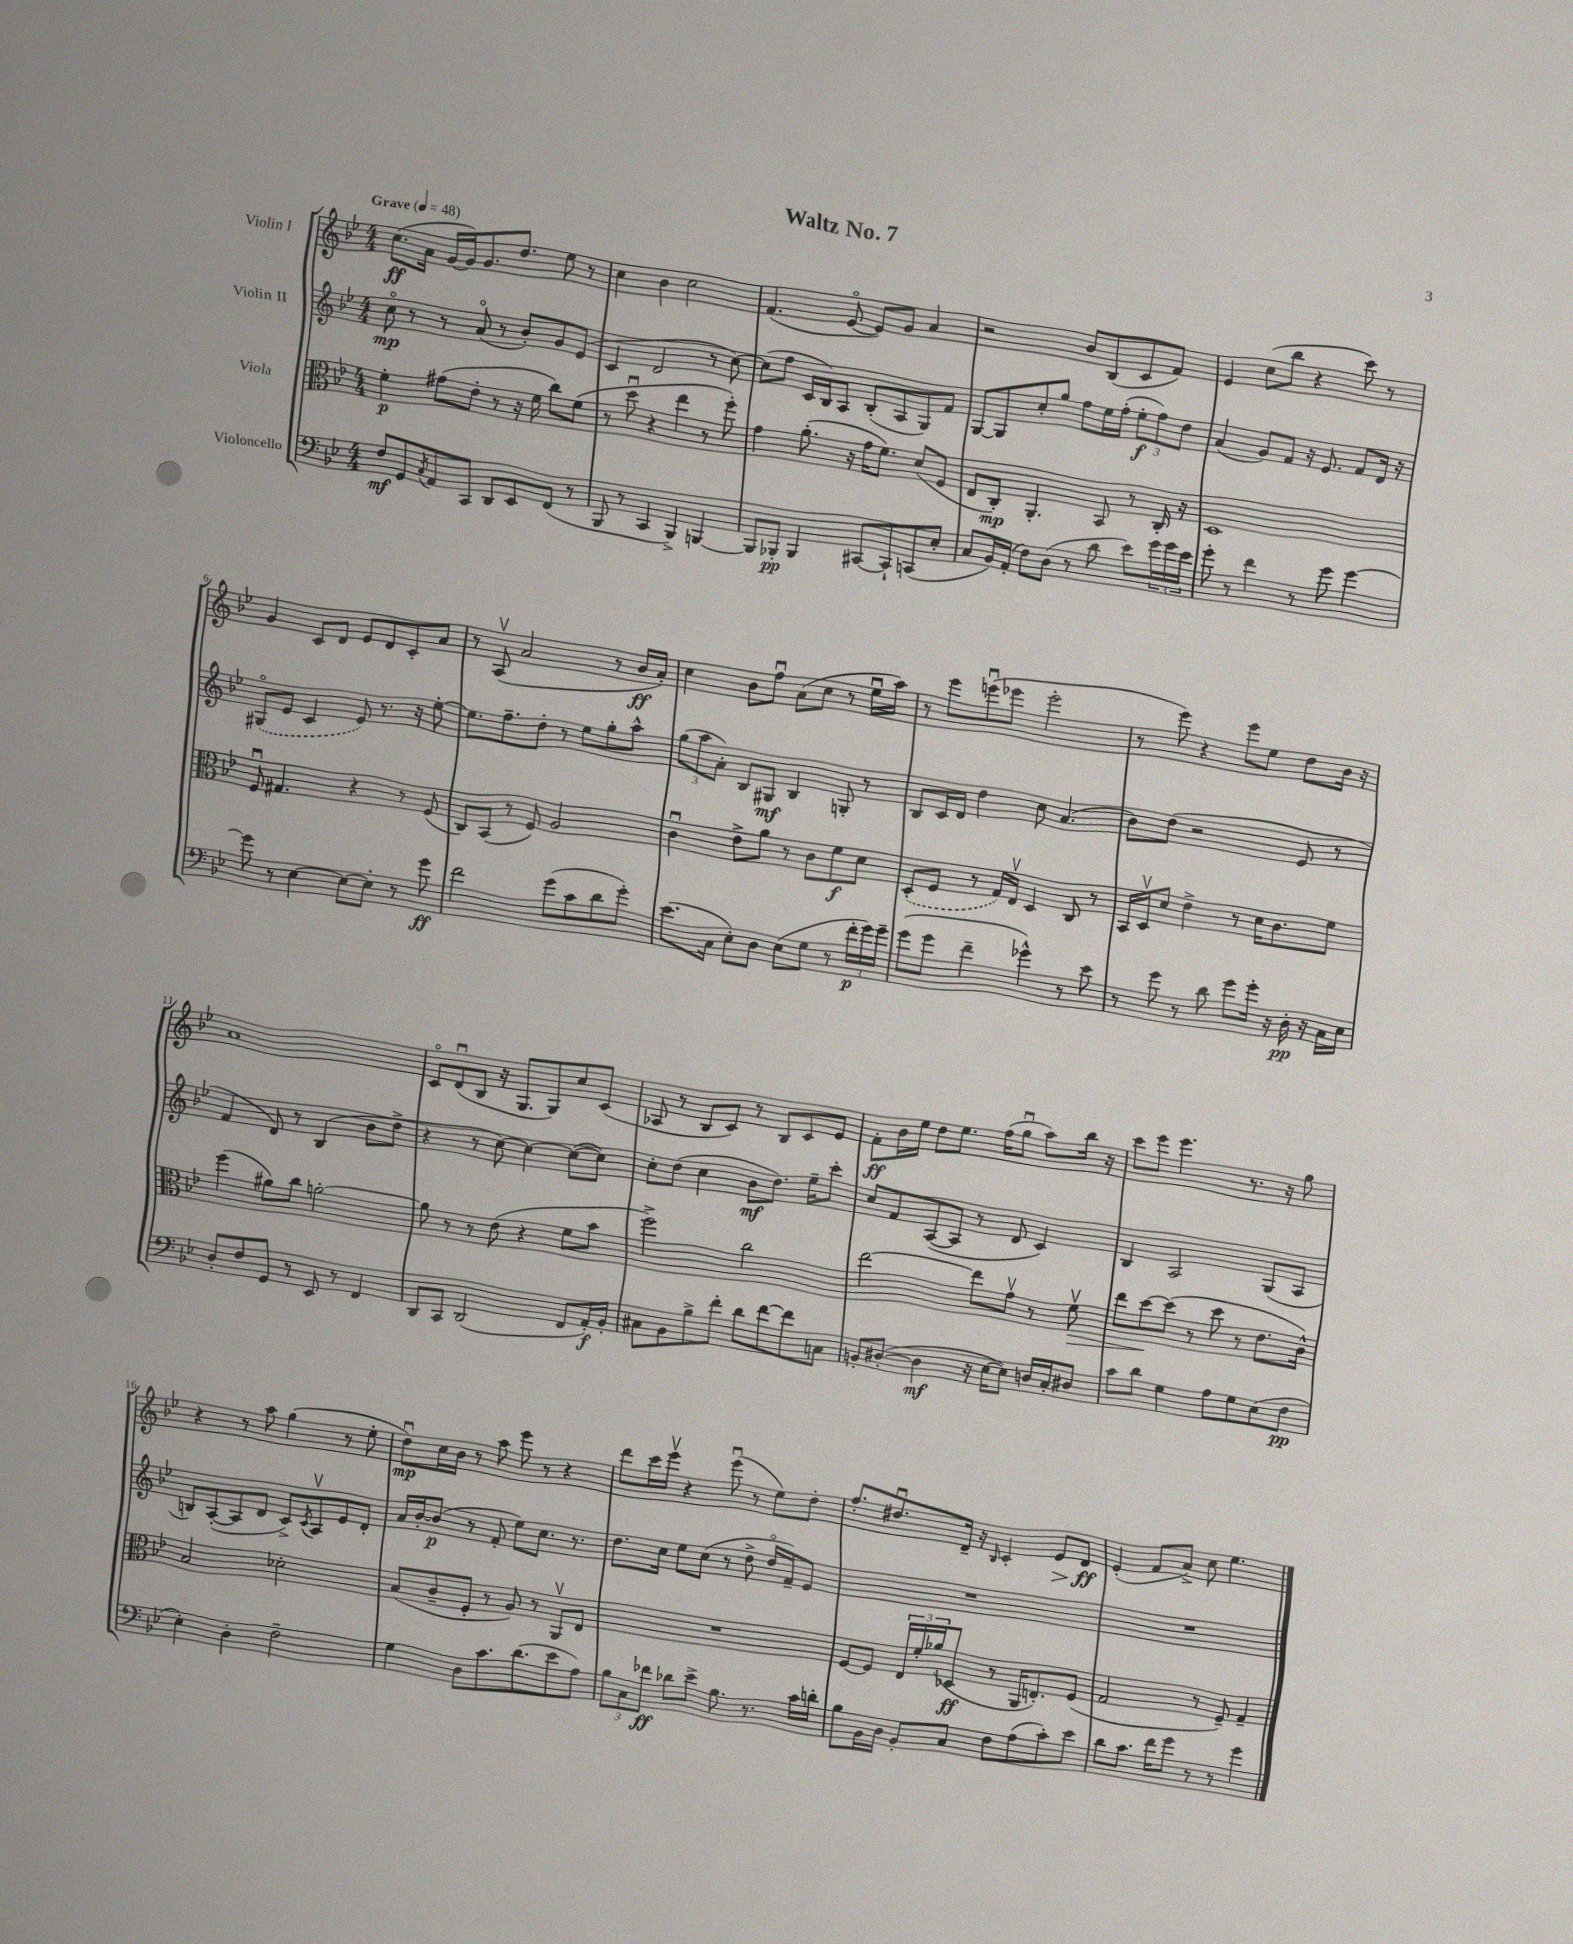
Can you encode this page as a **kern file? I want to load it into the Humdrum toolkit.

**kern	**kern	**kern	**kern
*staff4	*staff3	*staff2	*staff1
*clefF4	*clefC3	*clefG2	*clefG2
*k[b-e-]	*k[b-e-]	*k[b-e-]	*k[b-e-]
*M4/4	*M4/4	*M4/4	*M4/4
*MM48	*MM48	*MM48	*MM48
8F/L	4f'\	8cco\	(8.cc\L
8GG/	.	8r	.
.	.	.	16a\Jk
8qC/	.	.	.
8AA/	(8g#\L	8r	[16g/LL
.	.	.	16g/]J)
8CC/J	8e-'\J	(8ao/	8.g/
8DD/L	8r	8r	.
.	.	.	8.dd/J
8EE-/	16r	8b-'/L)	.
.	16f\	.	.
(8FF/J	8cc\L)	8g/	8ee-\
8r	(8f\J	(8e-/J	8r
=	=	=	=
8BBB-/	8r	4c/	4cc\
8r	8ddu\	.	.
4CC/	4r	2d/	4b-\
4BBB-^/)	4ee-\	.	2cc\
[4BBB/	8r	8r	.
.	8ff'\)	[8cc\)	.
=	=	=	=
8BBB/]L	4g\	(8cc\]L	(4.f/
8BBB-'/J	.	8ff\J	.
4BBB-/	(8.a'\	16c/LL	.
.	.	16B-/J)	.
.	.	8A/J	[8e-o/
.	16r	.	.
[8CC#/L	16g\LK	(8B-'/L	8e-/]L)
.	8.f\J)	.	.
8CC#`/]	.	8A/	8g/J
(8CC/	(8d/L	8G/)	4a/
8E-'/J	8F/J	8f/J	.
=	=	=	=
8C/L	8E-/L	[8G/L	2r
16BB-/L)	8C'/J)	8G/]	.
(16AA'/JJ	.	.	.
8F\L)	4.AA'/	8cc'/	.
(8D\J	.	8gg/J	.
8r	.	8ff\L	8b-/L
8d\	8BB-/	16ee-\L	(8B-/
.	.	(16ff'\JJ	.
8e-\L)	8r	12ee-'\L	8c/
.	.	12ff\)	.
24g\L	16C'/	.	8f/J)
24g\	.	12dd\J	.
.	16r	.	.
24e-\JJ	.	.	.
=	=	=	=
8g'\	1D	(4a/	4e-/
8r	.	.	.
4f\	.	8g/L)	(8cc\L
.	.	8f/J	8bb-\J
8r	.	16r	4r
.	.	8.e-/	.
8g\	.	.	.
[4g\	.	8f/L	8ccc\)
.	.	16d/Jk	8r
.	.	16r	.
=	=	=	=
8g\]	8Fu/	(8G#o/L	4g/
8r	4.G#/	8e-/J	.
[4E-\	.	4c/	8c/L
.	.	.	8d/J
8E-\_L	4r	8e-/)	8e-/L
8E-'\]J	.	8.r	8d/
8r	8r	.	8c'/
.	.	16r	.
8g\	(8F/	[8ee-'\	8a/J
=	=	=	=
2f\	8C/L)	8.ee-\]L	8r
.	(8BB-/J	.	(8Av/
.	.	8.ff~\	.
.	8r	.	2a/
.	8F/)	8dd'\J	.
(8g\L	2A/	8r	.
8c\	.	8ee-\L	.
8d\	.	8gg'\	8r
8g'\J)	.	8aa^^\J	16b-/LL
.	.	.	16a'/JJ)
=	=	=	=
(8.e-\L	4cu\	(12gg\L	4cc\
.	.	12aa\	.
.	.	12a'\J)	.
16C\Jk	.	.	.
8E-'\L)	8e-^\L	8B-/L	8b-\L
8D\J	8a\J	8G#/J	8ffu\J
(8E-\L	8r	4B-/	(8a\L
8G\J	8c\L	.	8cc\J
8r	8f\	8G'/	8r
24f'\LL	8d\J	8r	16ee-u\LL
24g\)	.	.	.
.	.	.	16aa\JJ)
24g~\JJ	.	.	.
=	=	=	=
(8g\L	(8D'/L	8B-/L	8r
8g\J	8F/J	16c/L	8eee-\L
.	.	16d/JJ	.
4f~\	8r	4dd\	(8eeeu\
.	16G/LL)	.	8eee-\J
.	16E-v/JJ	.	.
4g-^^\)	4D/	8cc\	2eee-'\
.	.	(4.a/	.
8r	8C/	.	.
8e-\	8r	.	.
=	=	=	=
8r	16BB-/LL	8b-\L)	8r
.	16Dv/J	.	.
8g\	8d/J	(8dd\J	8eee-\)
8r	4e-^\	2r	4r
8d\	.	.	.
8g\L	8r	.	8eee-\L
16g'\Jk	16d\LK	.	8ee-\J
16r	8.c\	.	.
16D'\	.	8e-/	8dd\L
16r	.	.	.
16C\LL	8f\J	8r	16b-\Jk
16E-\JJ	.	.	16r
=	=	=	=
8D'/L	(4ff\	4f/	1a
8F/	.	.	.
8GG/J	8a#\L)	8d/)	.
8r	8cc\J	8r	.
8EE-/	[2a'\	(4B-/	.
8r	.	.	.
4FF/	.	8b-\L	.
.	.	8dd^\J	.
=	=	=	=
8DD/L	8a\]	4r	8co/L
8CC/J	8r	.	(8du/
(2DD/	8r	8r	8B-/J
.	(8e-\	[8cc\)	16r
.	.	.	8.G/L
.	4r	4cc\_	.
.	.	.	8G/)
8FF/L	8f\L	(8cc\_L	8cc/
16AA'/L)	8b-\J	8cc\]J)	(8c/J
16BB-'/JJ	.	.	.
=	=	=	=
8C#\L	2ff^\)	8cc'\L	8A-/
8BB-\	.	(8dd\J	8r
8B-^\	.	4cc\	8B-/L
8f'\J	.	.	8c/J)
8d\L	2cc\	8b-\L	8r
[8f\	.	8.dd\J)	8B-/L
8f\]	.	.	8c/
.	.	16ee-~\LK	.
8C\J	.	8ccc'\J	8e-/J
=	=	=	=
8BB'/L	[2ee-\	8cc/L	8f'\L
([8D#'/J	.	8f/	16b-\L
.	.	.	16ee-\JJ
4D#\]	.	([8A/	8dd\L
.	.	8A/]J	8.ee-\J
16r	8ee-\]L	8r	.
[16E-\LK	.	.	(16ff\LK
8E-\]J)	8gv\J	8d/	8ggu\J
16D/LL	8r	4c/)	8aa\L)
16C'/J	.	.	.
8D#/J	8fv\	.	16bb-\Jk
.	.	.	16r
=	=	=	=
8c\L	8ee-\L	4B-/	8ccc\L
8d\J	[8dd\	.	8eee-\J
4G\	(8dd\]J	2A/	4.eee-\
.	8r	.	.
8A\L	8dd\	.	.
8G\	8r	.	8.r
(8E-\	8.e-\L	(8G/L	.
.	.	.	16r
8F\J	.	8A/J	8gg\
.	16c^^\Jk)	.	.
=	=	=	=
4E-'\)	2B-/	8B/L)	4r
.	.	([8A'/	.
4D'\	.	8A/]	8r
.	.	8d/J	8aa\
2F~\	2d-'\	8c^/L)	(4gg\
.	.	8qc/	.
.	.	8Av/	.
.	.	8e-/	8r
.	.	8d'/J	8ee-'\
=	=	=	=
4G\	(8B-/L	16a/LL	8ddu\L)
.	.	[16b-'/J	.
.	8c~/	(8b-/]J	16cc\L
.	.	.	16b-\JJ
8D\L	8F'/J	8r	8r
8.c\	8r	8f'/	8aa\
.	8A/)	8ee-\L)	8eee-\
(8.d\	.	.	.
.	8r	8.cc\J	8r
8e-\	8AAv/L	.	4r
.	.	8.r	.
8A\J)	8E-/J	.	.
=	=	=	=
12B-\L	1r	8.dd\L	8ddd\L
12C\	.	.	.
.	.	.	16ccc\L
12f-\J	.	.	.
.	.	16cc\Jk	16eee-v\JJ
8d-\L	.	8ee-\L	4r
8e-^\J	.	(8cc\J	.
8.B-\	.	8r	(8eee-u\
.	.	8dd^\	8r
8.r	.	.	.
.	.	16ddo/LL	8ee-\L)
.	.	16f~/J)	.
16c\LL	.	8e-/J	8dd'\J
16d'\JJ	.	.	.
=	=	=	=
8B-\L	[8F/L	1r	8.ff'/L
16BB-\L	8F/]J	.	.
16D\JJ	.	.	8.dd#u/
8BB-'/L	24E-/LL	.	.
.	24f'/	.	.
.	(24a-/J	.	.
8C/J	8D-/J	.	16d~/Jk
.	.	.	16r
.	.	.	16qqB-/
8F\L	8r	.	4c'/
(8A\	16AA/LK	.	.
.	8.E'/)	.	.
8c'\)	.	.	8e-/L
8e-\J	(8F/J	.	8d/J
=	=	=	=
8d\L	2G/	1r	(4e-'/
8.c\J	.	.	.
.	.	.	8f/L
16f\LK	.	.	.
8g\J	.	.	8a^/J)
8r	8r	.	8cc\
8r	8F~/)	.	4.ee-\
4g\	4G~/	.	.
==	==	==	==
*-	*-	*-	*-
